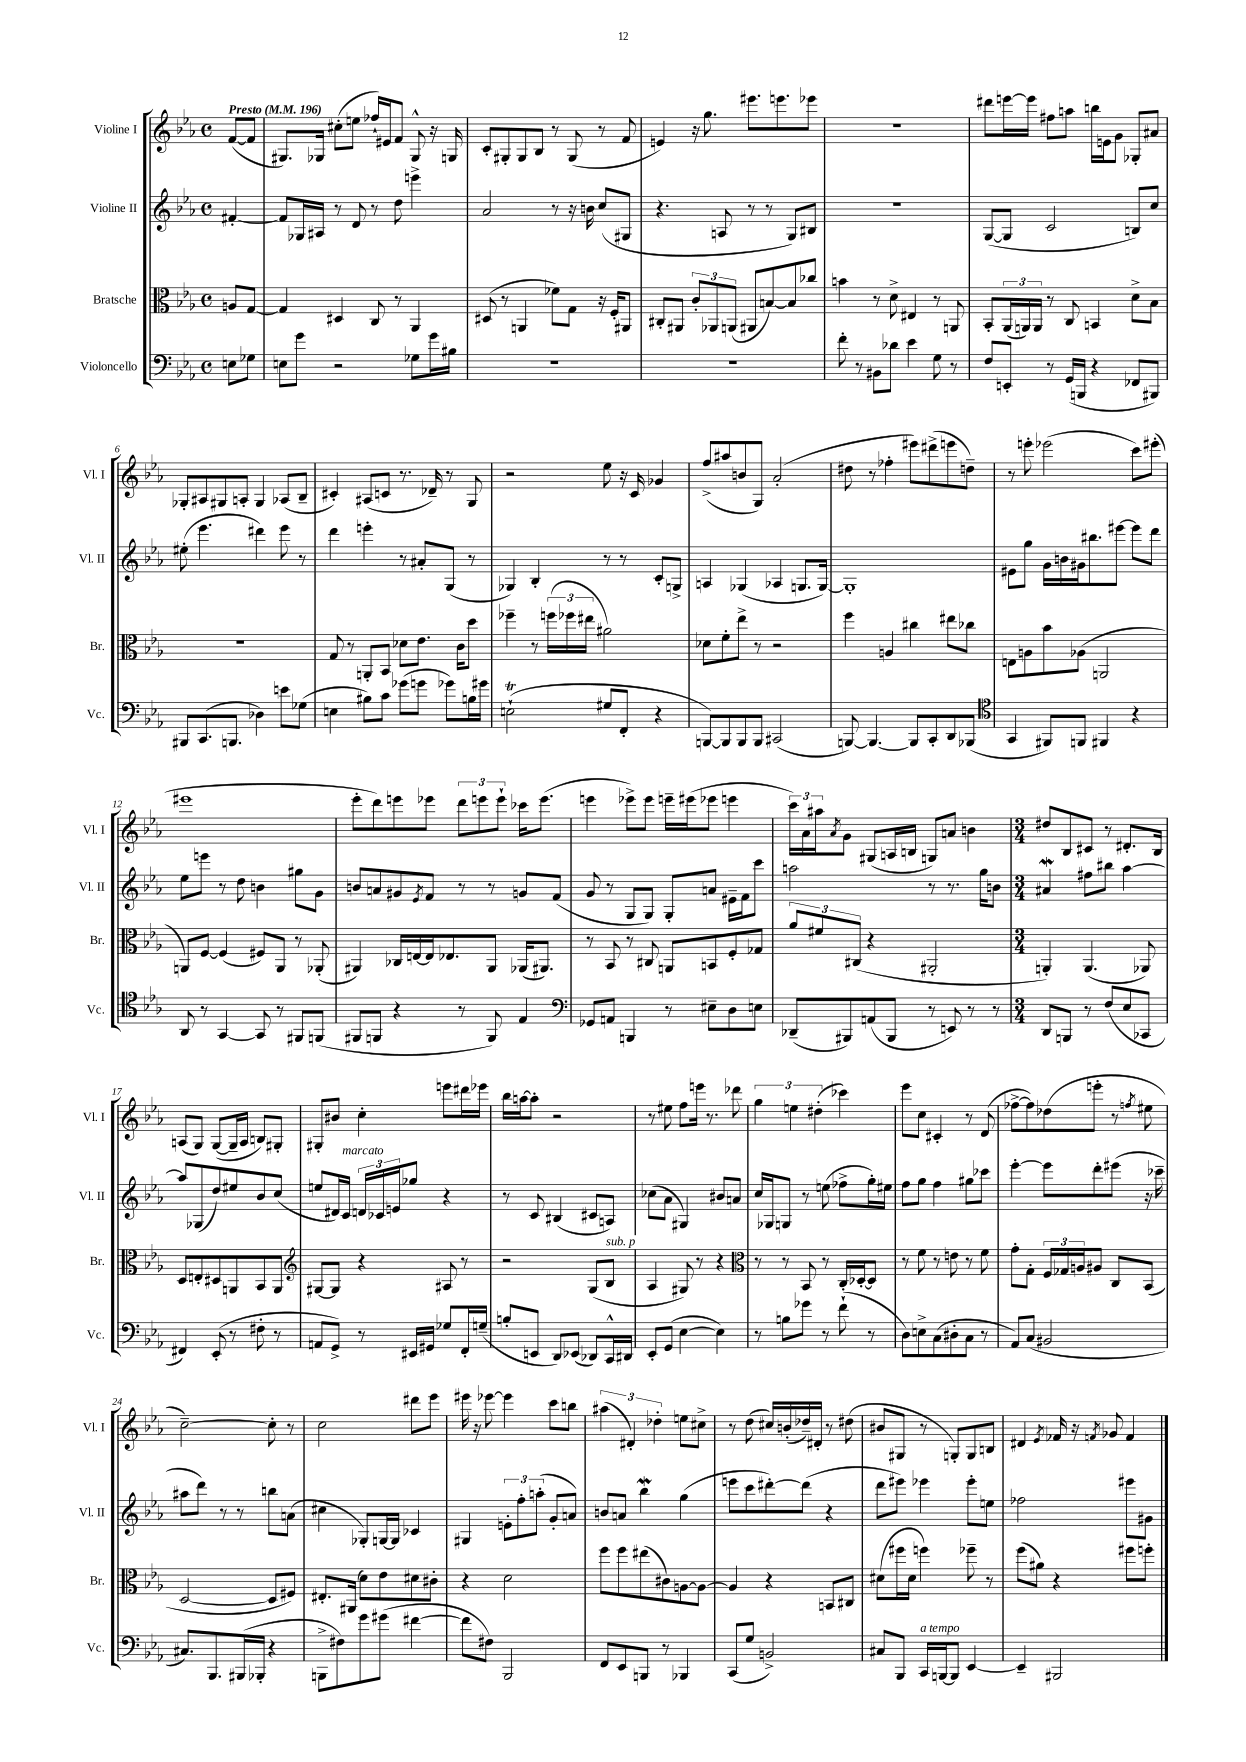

**kern	**kern	**kern	**kern
*staff4	*staff3	*staff2	*staff1
*clefF4	*clefC3	*clefG2	*clefG2
*k[b-e-a-]	*k[b-e-a-]	*k[b-e-a-]	*k[b-e-a-]
*M4/4	*M4/4	*M4/4	*M4/4
*met(c)	*met(c)	*met(c)	*met(c)
*MM196	*MM196	*MM196	*MM196
8E\L	8A/L	[4f#'/	([8f/L
8G-\J	[8G/J	.	8f/]J
=	=	=	=
8E\L	4G/]	8f#/]L	8.G#/L)
8g\J	.	16G-/L	.
.	.	16A#/JJ	16G-/Jk
2r	4D#/	8r	(8cc#'\L
.	.	8d/	8ee\J
.	8C/	8r	16ff-`/LL)
.	.	.	16e#/J
.	8r	8dd\	8f/J
8G-\L	4AA-/	4eee^\	8G-^^/
16g\L	.	.	16r
16B#\JJ	.	.	16G/
=	=	=	=
1r	(8D#/	2a-/	8c'/L
.	8r	.	8G#'/
.	4AA/	.	8G#/
.	.	.	8B-/J
.	8f-\L)	8r	8r
.	8G\J	16r	(8G#/
.	.	16b\	.
.	16r	(8cc/L	8r
.	16F'/LK	.	.
.	8AA#/J	8G#/J	8f/
=	=	=	=
1r	8C#'/L	4.r	4e/)
.	8AA#/J	.	.
.	12c'/L	.	16r
.	.	.	8.gg\
.	12AA-/	.	.
.	.	8A/	.
.	(12AA/J	.	.
.	8AA#/L	8r	8.eee#\L
.	[8B/)	8r	.
.	.	.	8.eee\
.	8B/]	8G/L)	.
.	8cc-/J	8B#/J	8eee-\J
=	=	=	=
8f'\	4b\	1r	1r
8r	.	.	.
8BB#\L	8r	.	.
8d-\J	8d^\	.	.
4e-\	4E#/	.	.
8G\	8r	.	.
8r	8AA/	.	.
=	=	=	=
8F/L	8BB-'/L	([8G/L	8ddd#\L
8EE'/J	(24AA-/L	8G/]J	[16eee\L
.	24AA/)	.	.
.	.	.	16eee\]JJ
.	24AA/JJ	.	.
8r	8r	2c/	8ff#\L
(16GG/LL	8C/	.	8aa\J
16BBB/JJ	.	.	.
4r	4BB/	.	16bb\LL
.	.	.	16e\J
.	.	.	8g\J
8FF-/L	8d^\L	8B/L)	8G-'/L
8BBB#/J)	8B-\J	8cc/J	8a#/J
=	=	=	=
8BBB#/L	1r	(8ee#'\	8G-'/L
(8.CC/	.	4.eee-\	8A#/
.	.	.	8G#/
8.BBB/J	.	.	.
.	.	.	8A'/J
4D-\)	.	4ddd#\)	4G#/
8e\L	.	8eee-\	(8A-/L
(8G-\J	.	8r	8B-~/J
=	=	=	=
4E\	8G/	4ddd\	4c#'/)
.	8r	.	.
8B#\L)	8AA'/L	4eee'\	(8A#/L
8c\J	8BB-/J	.	8c/J
(8g-\L	8d-\L	8r	8.r
8g\J	8.e-\J	8a#'/L	.
.	.	.	16d-~/)
8g-\L)	.	(8G/J	8r
.	16c\LK	.	.
16B\L	8dd\J	8r	8G/
16g#\JJ	.	.	.
=	=	=	=
(2E`\	4ff-~\	4G-/)	2r
.	8r	4B-'/	.
.	(24ff\LL	.	.
.	24ff-\	.	.
.	24ee#\JJ	.	.
8G#/L	2a#\)	8r	8ee-\
8FF'/J	.	8r	16r
.	.	.	16c/
4r	.	8c'/L	4g-/
.	.	8G^/J	.
=	=	=	=
[8BBB/L)	8d-\L	4A/	(8ff^/L
8BBB/]	8f'\	.	8aa#/
8BBB/	8ee-^\J	(4G-/	8b/
8BBB/J	8r	.	8G/J)
(2CC#/	2r	4A-/	(2a-'/
.	.	8.G/L	.
.	.	[16G/Jk)	.
=	=	=	=
[8BBB/)	4ff\	1G']	8dd#\
4.BBB/_	.	.	8r
.	4A/	.	4ff-'\
8BBB/]L	4cc#\	.	8eee#\L)
8CC'/	.	.	(8ddd#^\
8DD/	8ee#\L	.	8eee\
(8BBB-/J	8cc-\J	.	8dd~\J)
=	=	=	=
*clefC4	*	*	*
4GG/	8E\L	8e#\L	8r
.	8A\	8gg\J	8eee'\
8FF#/L)	8b-\	16g\LL	(2eee-\
.	.	16b\	.
8FF/J	(8A-\J	16g#\J	.
.	.	8.bb#\	.
4FF#/	2AA/	.	.
.	.	[8eee#\J	.
4r	.	8eee#\]L	8ccc\L)
.	.	8ddd\J	(8eee#'\J
=	=	=	=
8AA-/	8AA/L)	8ee-\L	1eee#
8r	[8F/J	8eee\J	.
[4GG/	(4F/]	8r	.
.	.	8dd\	.
8GG/]	8F#/L)	4b\	.
8r	8AA/J	.	.
8FF#/L	8r	8gg#\L	.
(8FF/J	(8AA-'/	8g\J	.
=	=	=	=
8FF#/L	4AA#/)	8b/L	8eee-'\L
8FF/J	.	8a/	8ddd\)
4r	16C-/LL	8g#/	8eee\
.	[16E/	.	.
.	.	8qe-/	.
.	16E/]J	8f/J	8eee-\J
.	8.E-/	.	.
8r	.	8r	12ddd\L
.	.	.	12eee\
8FF/)	8AA#/J	8r	.
.	.	.	12eee`\J
4E-/	(16AA-/LK	8g/L	16ccc-\LK
.	8.AA#/J)	.	(8.eee\J
.	.	(8f/J	.
=	=	=	=
*clefF4	*	*	*
8GG-/L	8r	8g/	4eee\
8AA/J	8BB-/	8r	.
4BBB/	8r	8G/L	8eee-^\L)
.	8C#/	8G/J)	8eee-\J
8r	8AA/L	8G'/L	16eee~\LL
.	.	.	(16eee#\J
8E#~\L	8BB/	8a/J	8eee-\J
8D\	8F'/	16e#~\LL	4eee\
.	.	16f\J	.
8E\J	8G-/J	8ccc\J	.
=	=	=	=
(8DD-~/L	12a-/L	2aa\	24ccc\LL)
.	.	.	24a-\
.	12f#/	.	24aa#\J
.	.	.	8qa-/
8BBB#/)	.	.	8g\J
.	(12C#/J	.	.
(8AA/	4r	.	(8G#/L
8BBB#/J	.	.	16A/L
.	.	.	16B/JJ
8r	2AA#'/	8r	8G/L)
8EE/)	.	8.r	8a/J
8r	.	.	4b\
.	.	16gg\LK	.
8r	.	8b\J	.
=	=	=	=
*M3/4	*M3/4	*M3/4	*M3/4
8DD/L	4AA'/)	4a#/	8dd#/L
8BBB/J	.	.	8B-/
8r	(4.AA/	8ff#\L	8c#/J
(8F/L	.	8bb#\J	8r
8E-/	.	[4aa-\	8.d#'/L
8CC-/J	8AA-/)	.	.
.	.	.	16B-/Jk
=	=	=	=
4FF#/)	8D/L	8aa-/]L	(8A/L
.	8E'/	(8G-/	8G/J)
(8EE-'/	8D#/	8dd/)	([8G/L
8r	8AA/	8ee#/	16G~/]L
.	.	.	16A/JJ
8F#'\	8BB-/	8b-/	8B/L)
8r	8AA/J	(8cc/J	8G#'/J
=	=	=	=
*	*clefG2	*	*
8AA/L	[8G#/L	8ee/L	8G#'/L
8GG^/J)	8G#/]J	16d#/L)	8b#/J
.	.	16c/JJ	.
8r	4r	24d/LL	4cc'\
.	.	24c-/	.
.	.	24e/J	.
16EE#/LL	.	8gg-/J	.
16GG#/JJ	.	.	.
8G-/L	8A#/	4r	8eee\L
16FF'/L	8r	.	16ddd#\L
(16G~/JJ	.	.	16eee-\JJ
=	=	=	=
8B'/L	2r	8r	16bb-\LL
.	.	.	[16aa\J
8EE/J	.	8c/	8aa'\]J
8DD/L)	.	(4B#/	2r
(8EE-/J	.	.	.
8DD-/L)	(8G/L	8c#/L	.
16CC^^/L	8B-/J	8A/J)	.
16DD#/JJ	.	.	.
=	=	=	=
8EE-'/L	4A-/	(8cc-\L	8r
(8GG/J	.	8a-\J	8ee#\
[4E-\	8G#/)	4G#/)	8ff\L
.	8r	.	16eee\Jk
.	.	.	8.r
4E-\])	4r	8b#/L	.
.	.	8a/J	8ddd-\
=	=	=	=
*	*clefC3	*	*
8r	8r	16cc/LL	6gg\
.	.	16G-/J	.
8B\L	8r	8G/J	.
.	.	.	6ee\
8g-\J	8BB-/	8r	.
.	.	.	(6dd#'\
8r	8r	(8ee\	.
(8f`\	16C'/LL	8ff-^\L	4ccc-\)
.	[16D-'/J	.	.
8r	8D-/]J	16gg'\L)	.
.	.	16ee#\JJ	.
=	=	=	=
8D\L)	8r	8ff\L	8eee-\L
8E^\	8f\	8gg\J	8cc\J
(8C\	8r	4ff\	4c#'/
8D#'\	8e\	.	.
8C\J	8r	8gg#\L	8r
8r	8f\	8ccc-\J	(8d/
=	=	=	=
8AA-/L)	8g'\L	[4eee-'\	[8ff-^\L
(8C/J	8G'\J	.	8ff-\])
2BB#/	24F/LL	8eee-\]L	(8dd-\
.	24G-/	.	.
.	24A/J	.	.
.	8A#/J	8ddd'\	8eee'\J
.	8C/L	(8eee#\J	8r
.	.	.	8qff/
.	(8BB-/J	16r	8ee#\
.	.	16ccc-~\	.
=	=	=	=
8.C#/L)	[2D/	8aa#\L	[2cc~\)
.	.	8ddd\J)	.
8.BBB-/	.	.	.
.	.	8r	.
(16BBB#/L	.	8r	.
16BBB-'/JJ	.	.	.
4r	8D/]L	8bb\L	8cc'\]
.	8F#/J)	(8a\J	8r
=	=	=	=
8BBB^\L	8.E#'/L	4cc#\	2cc\
8F#\)	.	.	.
.	(16AA#/Jk	.	.
8g\	8d\L)	8G-'/L)	.
(8g#\J	8e-\	[16G/L	.
.	.	16G/]JJ	.
[4f#\	8d#\	4c-/	8ddd#\L
.	8c#'\J	.	8eee-\J
=	=	=	=
8f#\]L	4r	4G#/	16eee#\
.	.	.	16r
8F#\J)	.	.	[8eee-\
2BBB-/	2d\	12e'\L	4eee-\]
.	.	12ff'\	.
.	.	(12aa'\J	.
.	.	8g'/L	8ccc\L
.	.	8a/J)	8bb\J
=	=	=	=
8FF/L	8ff\L	8b/L	(6aa#\
8EE-/	8ff\	8a/J	.
.	.	.	6d#'/)
8BBB/J	(8ee#\	4bb-\	.
.	.	.	6dd-'\
8r	8c#\)	.	.
4BBB-/	[8A\	(4gg\	8ee\L
.	8A\_J	.	8cc#^\J
=	=	=	=
(8CC/L	4A/]	8eee\L	8r
8G/J	.	8ccc\	(8dd\
2BB^/)	4r	[8ddd#'\)	16cc#/LL)
.	.	.	(16b'/
.	.	(8ddd#\]J	16dd-~/)
.	.	.	16d#'/JJ
.	8BB/L	4r	8r
.	8C#/J	.	(8dd#\
=	=	=	=
8C#/L	(8d#\L	8ddd\L	8b#/L
8BBB-/J	16ff#\L	8eee#\J)	8G#/J
.	16d#\JJ	.	.
16CC/LL	4ff\)	4eee-\	8r
[16BBB/J	.	.	.
8BBB/]J	.	.	8G'/L)
[4EE-/	8ff-~\	8eee-'\L	8G/
.	8r	8ee\J	8B/J
=	=	=	=
4EE-~/]	(8ff\L	2ff-\	4d#/
.	8a#\J)	.	.
.	.	.	8qe-/
2BBB#/	4r	.	16f-/
.	.	.	16r
.	.	.	8qf/
.	.	.	8g-/
.	8ff#\L	8eee#\L	4f/
.	8ff'\J	8g#\J	.
==	==	==	==
*-	*-	*-	*-
